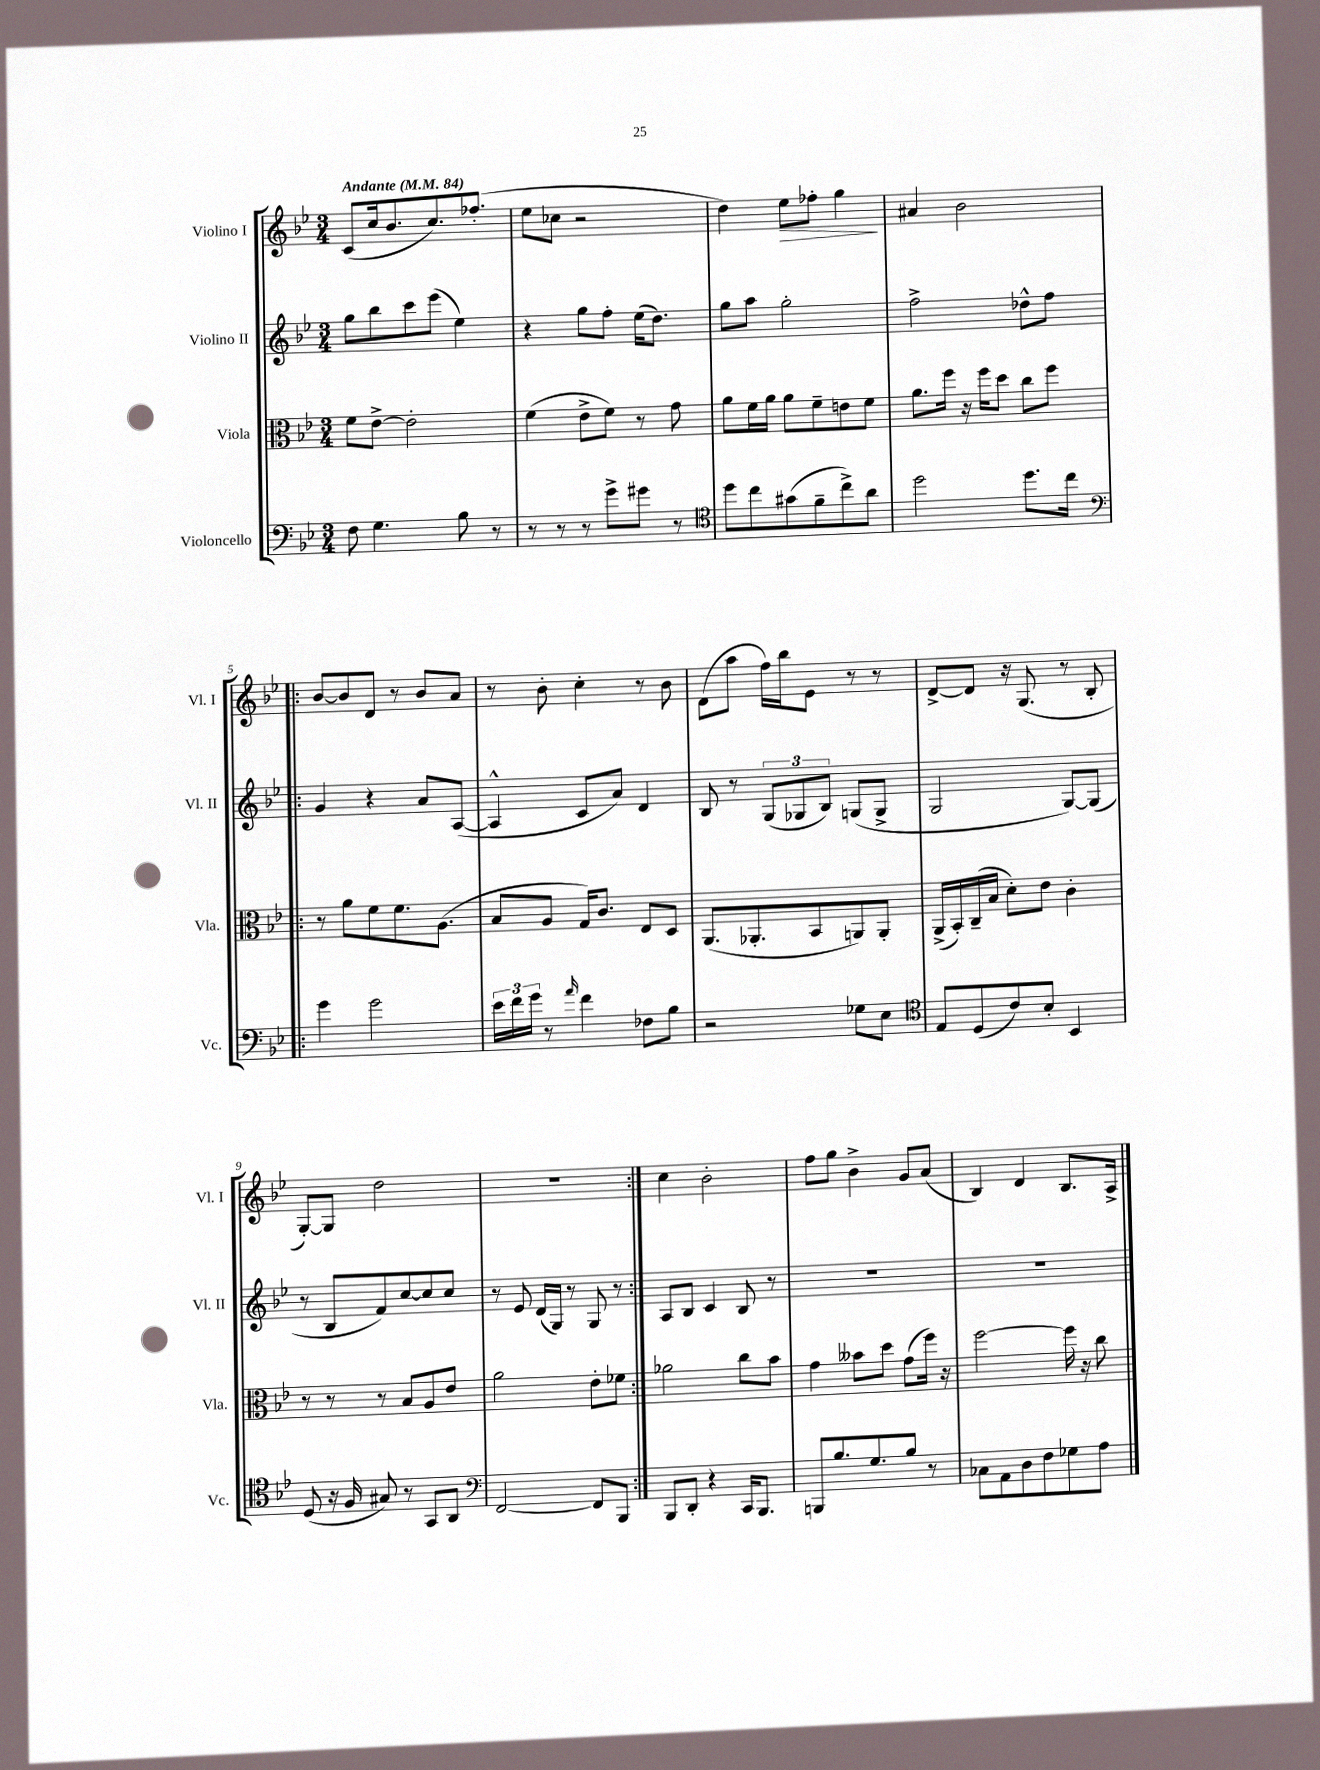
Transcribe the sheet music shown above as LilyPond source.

<<
\new StaffGroup <<
\new Staff = "s0" \with { instrumentName = "Violino I" shortInstrumentName = "Vl. I" } {
    \clef treble \key bes \major \numericTimeSignature \time 3/4 \tempo "Andante" 4 = 84
    c'8( c''16 bes'8. c''8.) fes''8.-.( |
    ees''8 ces''8 r2 |
    d''4) ees''8\> fes''8-. g''4\! |
    ais'4 bes'2 |
    \repeat volta 2 { bes'8~ bes'8 d'8 r8 bes'8 a'8 |
    r8 bes'8-. c''4-. r8 bes'8 |
    d'8( a''8 f''16) bes''16 ees'8 r8 r8 |
    d'8~-> d'8 r16 g8.( r8 bes8-. |
    g8~-.) g8 d''2 |
    R2. | }
    c''4 bes'2-. |
    f''8 g''8 bes'4-> g'8 a'8( |
    bes4) d'4 bes8. a16-> \bar "|." |
}
\new Staff = "s1" \with { instrumentName = "Violino II" shortInstrumentName = "Vl. II" } {
    \clef treble \key bes \major \numericTimeSignature \time 3/4
    g''8 bes''8 c'''8 ees'''8( ees''4) |
    r4 g''8 f''8-. ees''16( d''8.) |
    g''8 a''8 g''2-. |
    f''2-> des''8-^ f''8 |
    \repeat volta 2 { g'4 r4 a'8 a8~( |
    a4-^ c'8 a'8) d'4 |
    bes8 r8 \tuplet 3/2 { g8( ges8 bes8) } g8( g8-> |
    g2 g8~) g8( |
    r8 bes8 f'8) c''8~ c''8 c''8 |
    r8 ees'8 d'16( g16) r8 g8 r8 | }
    a8 bes8 c'4 bes8 r8 |
    R2. |
    R2. \bar "|." |
}
\new Staff = "s2" \with { instrumentName = "Viola" shortInstrumentName = "Vla." } {
    \clef alto \key bes \major \numericTimeSignature \time 3/4
    f'8 ees'8~-> ees'2-. |
    f'4( ees'8-> f'8) r8 g'8 |
    a'8 f'16 a'16 a'8 f'8-- e'8 f'8 |
    a'8. f''16 r16 f''16 d''8 c''8 f''8 |
    \repeat volta 2 { r8 a'8 f'8 f'8. a8.( |
    bes8 a8 g16) c'8. ees8 d8 |
    a,8.( aes,8.-. bes,8 a,8) a,8-. |
    a,16->( bes,16-.) c16--( bes16 d'8-.) ees'8 c'4-. |
    r8 r8 r8 bes8 a8 ees'8 |
    a'2 ees'8-. fes'8 | }
    aes'2 c''8 bes'8 |
    g'4 beses'8 d''8 g'8( f''16) r16 |
    f''2~ f''16 r16 c''8 \bar "|." |
}
\new Staff = "s3" \with { instrumentName = "Violoncello" shortInstrumentName = "Vc." } {
    \clef bass \key bes \major \numericTimeSignature \time 3/4
    f8 g4. bes8 r8 |
    r8 r8 r8 g'8-> gis'8 r8 |
    \clef tenor d''8 c''8 gis'8( f'8-- c''8->) a'8 |
    d''2 d''8. c''16 |
    \repeat volta 2 { \clef bass g'4 g'2 |
    \tuplet 3/2 { ees'16 f'16 g'16 } r8 \grace { a'16 } f'4 fes8 bes8 |
    r2 ges8 ees8 |
    \clef tenor ees8 d8( c'8) bes8-. bes,4 |
    d8( r16 f16 gis8) r8 g,8 a,8 |
    \clef bass f,2~ f,8 bes,,8 | }
    bes,,8 d,8-. r4 c,16 bes,,8. |
    b,,8 bes8. g8. bes8 r8 |
    ces8 a,8 d8 f8 ges8 a8 \bar "|." |
}
>>
>>
